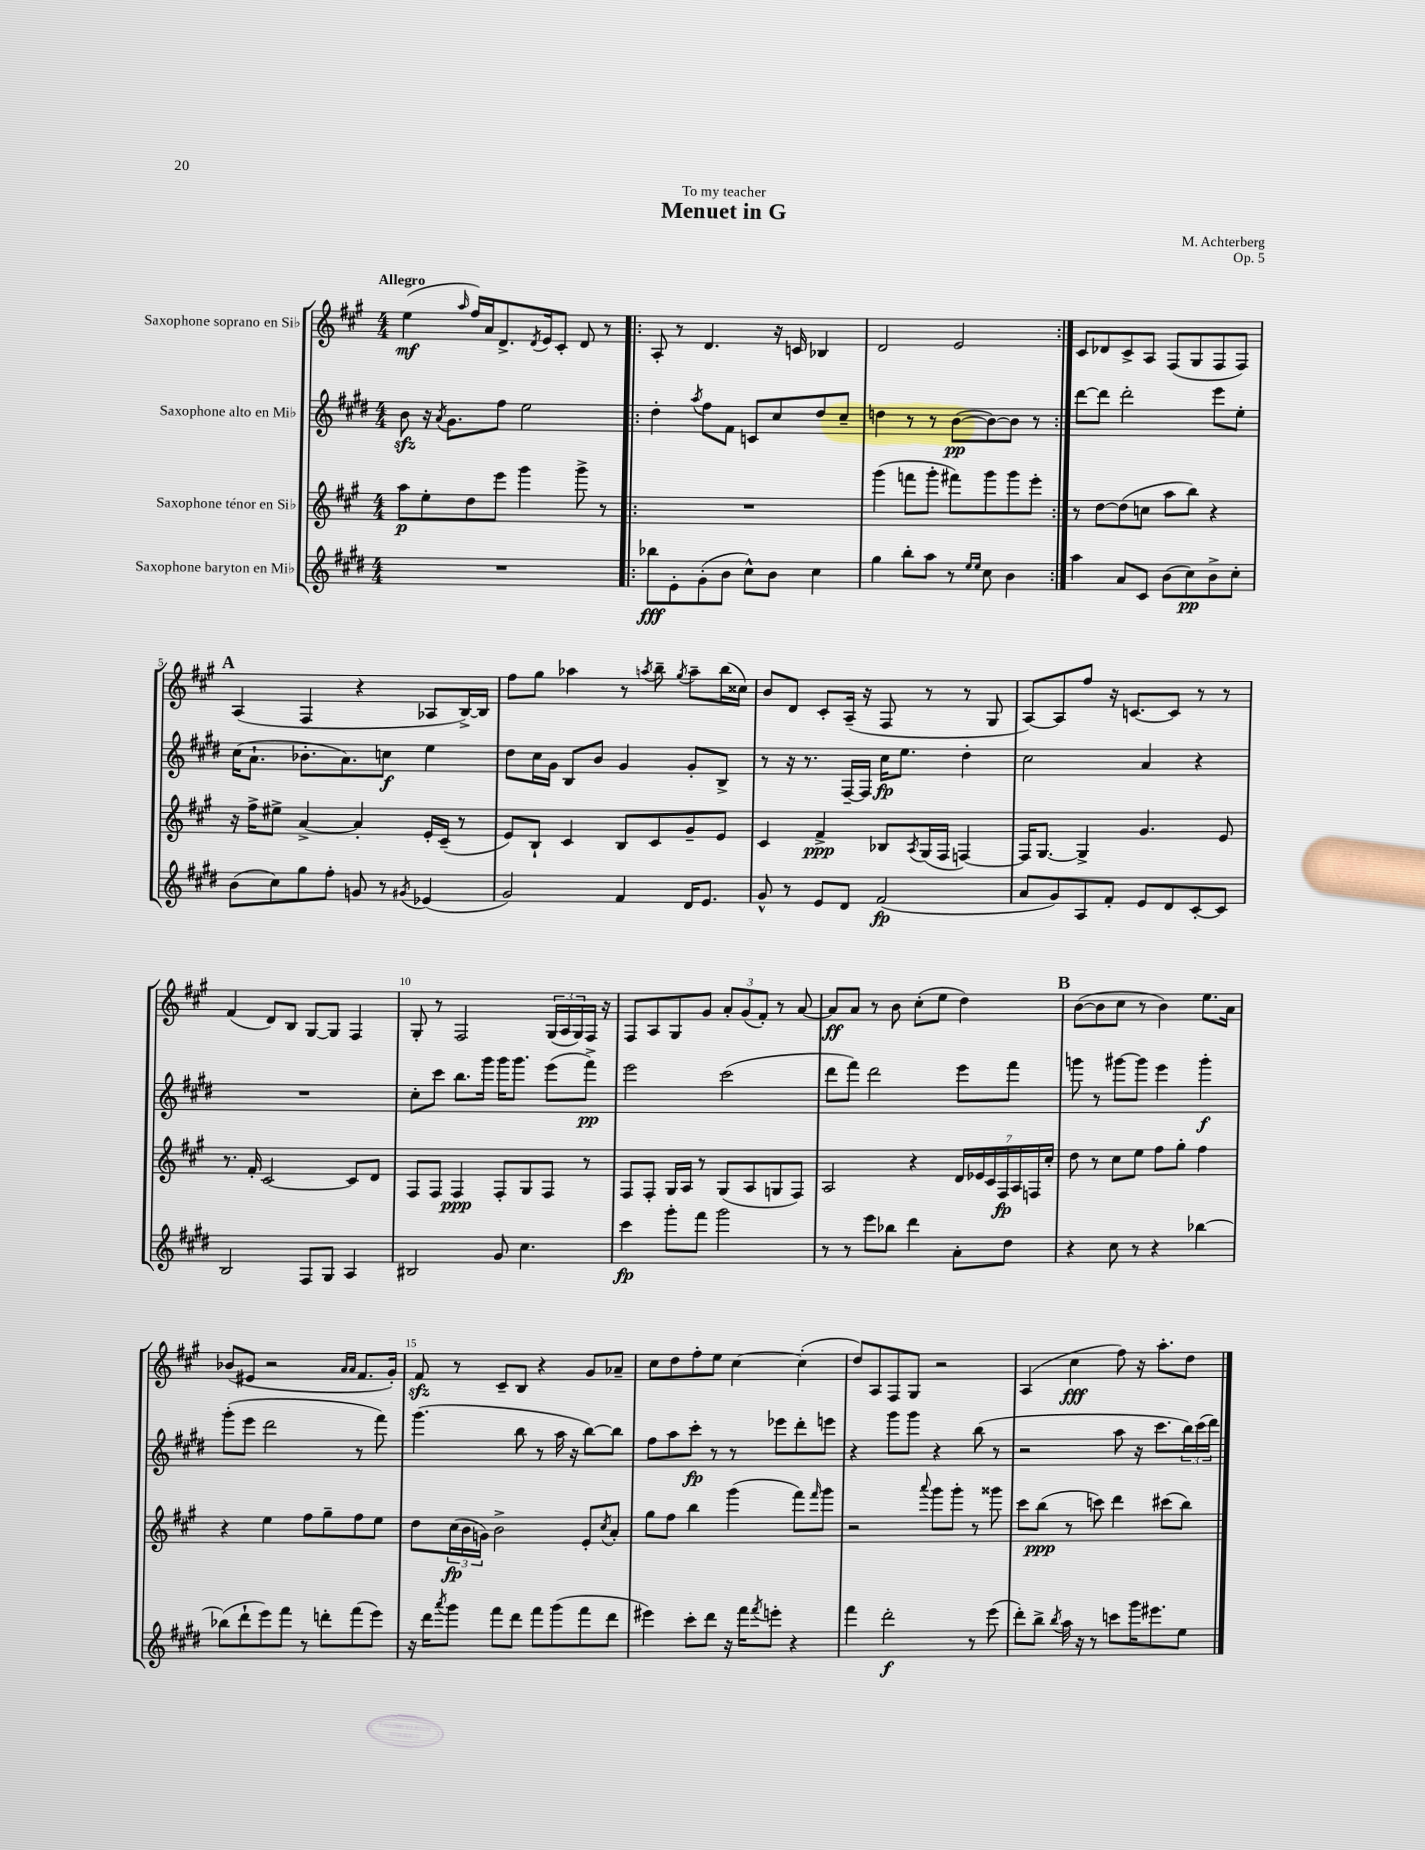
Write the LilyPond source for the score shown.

\header { title = "Menuet in G" composer = "M. Achterberg" dedication = "To my teacher" opus = "Op. 5" }
<<
\new StaffGroup <<
\new Staff = "s0" \with { instrumentName = "Saxophone soprano en Sib" } {
    \clef treble \key a \major \numericTimeSignature \time 4/4 \tempo "Allegro"
    e''4\mf( \grace { a''16 } fis''16) a'16 d'8.-> \acciaccatura { d'8 } e'16 cis'8-. d'8 r8 |
    \repeat volta 2 { a8-. r8 d'4. r16 c'16 bes4 |
    d'2 e'2 | }
    cis'8 des'8 cis'8-> a8 fis8( gis8 fis8 fis8) |
    \mark \markup { \bold "A" } a4( fis4 r4 aes8 b16~->) b16 |
    fis''8 gis''8 aes''4 r8 \acciaccatura { a''8 } b''8-- \acciaccatura { gis''8 } a''8-- b''16( cisis''16) |
    b'8 d'8 cis'8-. a16--( r16 fis8 r8 r8 gis8 |
    a8~) a8 fis''8 r16 c'8.~ c'8 r8 r8 |
    fis'4( d'8) b8 gis8~ gis8 fis4 |
    gis8-. r8 fis2 \tuplet 3/2 { gis16( a16 gis16) } fis16 r16 |
    fis8 a8 gis8 gis'8 \tuplet 3/2 { a'8-. gis'8( fis'8-.) } r8 a'8~ |
    a'8\ff a'8 r8 b'8 cis''8-.( e''8 d''4) |
    \mark \markup { \bold "B" } b'8~( b'8 cis''8 r8 b'4) e''8. a'16 |
    bes'8( eis'8 r2 \grace { a'16 a'16 } fis'8. gis'16-.) |
    fis'8\sfz r8 cis'8-- b8 r4 gis'8 aes'8-- |
    cis''8 d''8 fis''8-. e''8 cis''4~ cis''4-.( |
    d''8) a8 fis8 gis8 r2 |
    a4( cis''4\fff fis''8) r16 a''8.-. d''8 \bar "|." |
}
\new Staff = "s1" \with { instrumentName = "Saxophone alto en Mib" } {
    \clef treble \key e \major \numericTimeSignature \time 4/4
    b'8\sfz r16 \acciaccatura { a'8 } gis'8. fis''8 e''2 |
    \repeat volta 2 { dis''4-. \acciaccatura { a''8 } fis''8 fis'8 c'8 cis''8 dis''8 cis''8-- |
    d''4 r8 r8 b'8~\pp( b'8~) b'8 r8 | }
    dis'''8~ dis'''8 dis'''2-. e'''8 e''8-. |
    \mark \markup { \bold "A" } cis''16( a'8.-! bes'8.-. a'8.) c''8\f e''4 |
    dis''8 cis''16 gis'16 b8 b'8 gis'4 gis'8-. b8-> |
    r8 r16 r8. fis16~-- fis16 cis''16\fp e''8. dis''4-. |
    cis''2 a'4 r4 |
    R1 |
    cis''8-. cis'''8 b''8. gis'''16 gis'''16 gis'''8. e'''8( fis'''8->\pp) |
    e'''2 cis'''2( |
    dis'''8 fis'''8) dis'''2 e'''8 fis'''8 |
    \mark \markup { \bold "B" } g'''8 r8 gis'''8~ gis'''8 e'''4 gis'''4-.\f |
    gis'''8-.( e'''8 dis'''2 r8 fis'''8) |
    gis'''4.( b''8 r8 a''16 r16 b''8~) b''8 |
    fis''8 a''8 cis'''8-.\fp r8 r8 ees'''8 dis'''8-. e'''8 |
    r4 gis'''8 gis'''8 r4 b''8( r8 |
    r2 a''8 r16 cis'''8. \tuplet 3/2 { b''16) cis'''16( dis'''16) } \bar "|." |
}
\new Staff = "s2" \with { instrumentName = "Saxophone ténor en Sib" } {
    \clef treble \key a \major \numericTimeSignature \time 4/4
    a''8\p e''8-. d''8 e'''8 gis'''4 gis'''8-> r8 |
    \repeat volta 2 { R1 |
    gis'''4( f'''8 gis'''8-. fis'''8) gis'''8 gis'''8 e'''8-. | }
    r8 d''8~ d''8( c''8 a''8 b''8) r4 |
    \mark \markup { \bold "A" } r16 fis''16-> eis''8-> a'4~-> a'4-. e'16-. cis'16--( r8 |
    e'8) b8-! cis'4 b8 cis'8 gis'8-- e'8 |
    cis'4 fis'4->\ppp bes8 \acciaccatura { a8 } gis16( fis16 f4~) |
    f16 gis8.~ gis4-> gis'4. e'8 |
    r8. fis'16-. cis'2~ cis'8 d'8 |
    fis8 fis8 fis4\ppp fis8-. gis8 fis8 r8 |
    fis8 fis8-. gis16 a16 r8 gis8( a8 g8 fis8) |
    a2 r4 \tuplet 7/4 { d'16 ees'16 cis'16 fis16\fp a16 f16 cis''16-. } |
    \mark \markup { \bold "B" } d''8 r8 cis''8 e''8 fis''8 gis''8-. fis''4 |
    r4 e''4 fis''8 gis''8-- fis''8 e''8 |
    d''8 \tuplet 3/2 { cis''16\fp( b'16 g'16) } b'2-> e'8-. \acciaccatura { cis''8 } a'8-. |
    gis''8 fis''8 b''4 gis'''4( fis'''8) \grace { fis'''16 } gis'''8 |
    r2 \appoggiatura { a'''8 } gis'''8 gis'''8-. r8 gisis'''8 |
    cis'''8 b''8\ppp( r8 c'''8) d'''4 cis'''8( b''8) \bar "|." |
}
\new Staff = "s3" \with { instrumentName = "Saxophone baryton en Mib" } {
    \clef treble \key e \major \numericTimeSignature \time 4/4
    R1 |
    \repeat volta 2 { bes''8\fff e'8-. gis'8-.( b'8 cis''8-^) b'8 cis''4 |
    gis''4 b''8-. a''8 r8 \grace { e''16 e''16 } cis''8 b'4 | }
    a''4 a'8 cis'8 b'8( cis''8\pp) b'8-> cis''8-. |
    \mark \markup { \bold "A" } b'8( cis''8) gis''8 fis''8-. g'8 r8 \acciaccatura { gis'8 } ees'4( |
    gis'2) fis'4 dis'16 e'8. |
    gis'8-^ r8 e'8 dis'8 fis'2\fp( |
    a'8 gis'8) a8 fis'8-. e'8 dis'8 cis'8~-. cis'8 |
    b2 fis8 gis8 a4 |
    bis2 gis'8 cis''4. |
    cis'''4\fp gis'''8-. fis'''8 gis'''2 |
    r8 r8 e'''8 bes''8 dis'''4 a'8-. dis''8 |
    \mark \markup { \bold "B" } r4 cis''8 r8 r4 bes''4~ |
    bes''8( dis'''8-! e'''8) fis'''8 r8 d'''8-. fis'''8( e'''8) |
    r16 dis'''16 \acciaccatura { a'''8 } gis'''8 fis'''8 dis'''8 fis'''8 gis'''8( fis'''8 dis'''8 |
    eis'''4) cis'''8-. dis'''8 r16 fis'''16 \acciaccatura { fis'''8 } e'''8-. r4 |
    fis'''4 dis'''2-.\f r8 e'''8( |
    dis'''8-.) b''8-> \acciaccatura { b''8 } a''16 r16 r8 c'''8 gis'''16 eis'''8. e''8 \bar "|." |
}
>>
>>
\layout { \context { \Score \override BarNumber.break-visibility = ##(#f #t #t) barNumberVisibility = #(every-nth-bar-number-visible 5) } }
